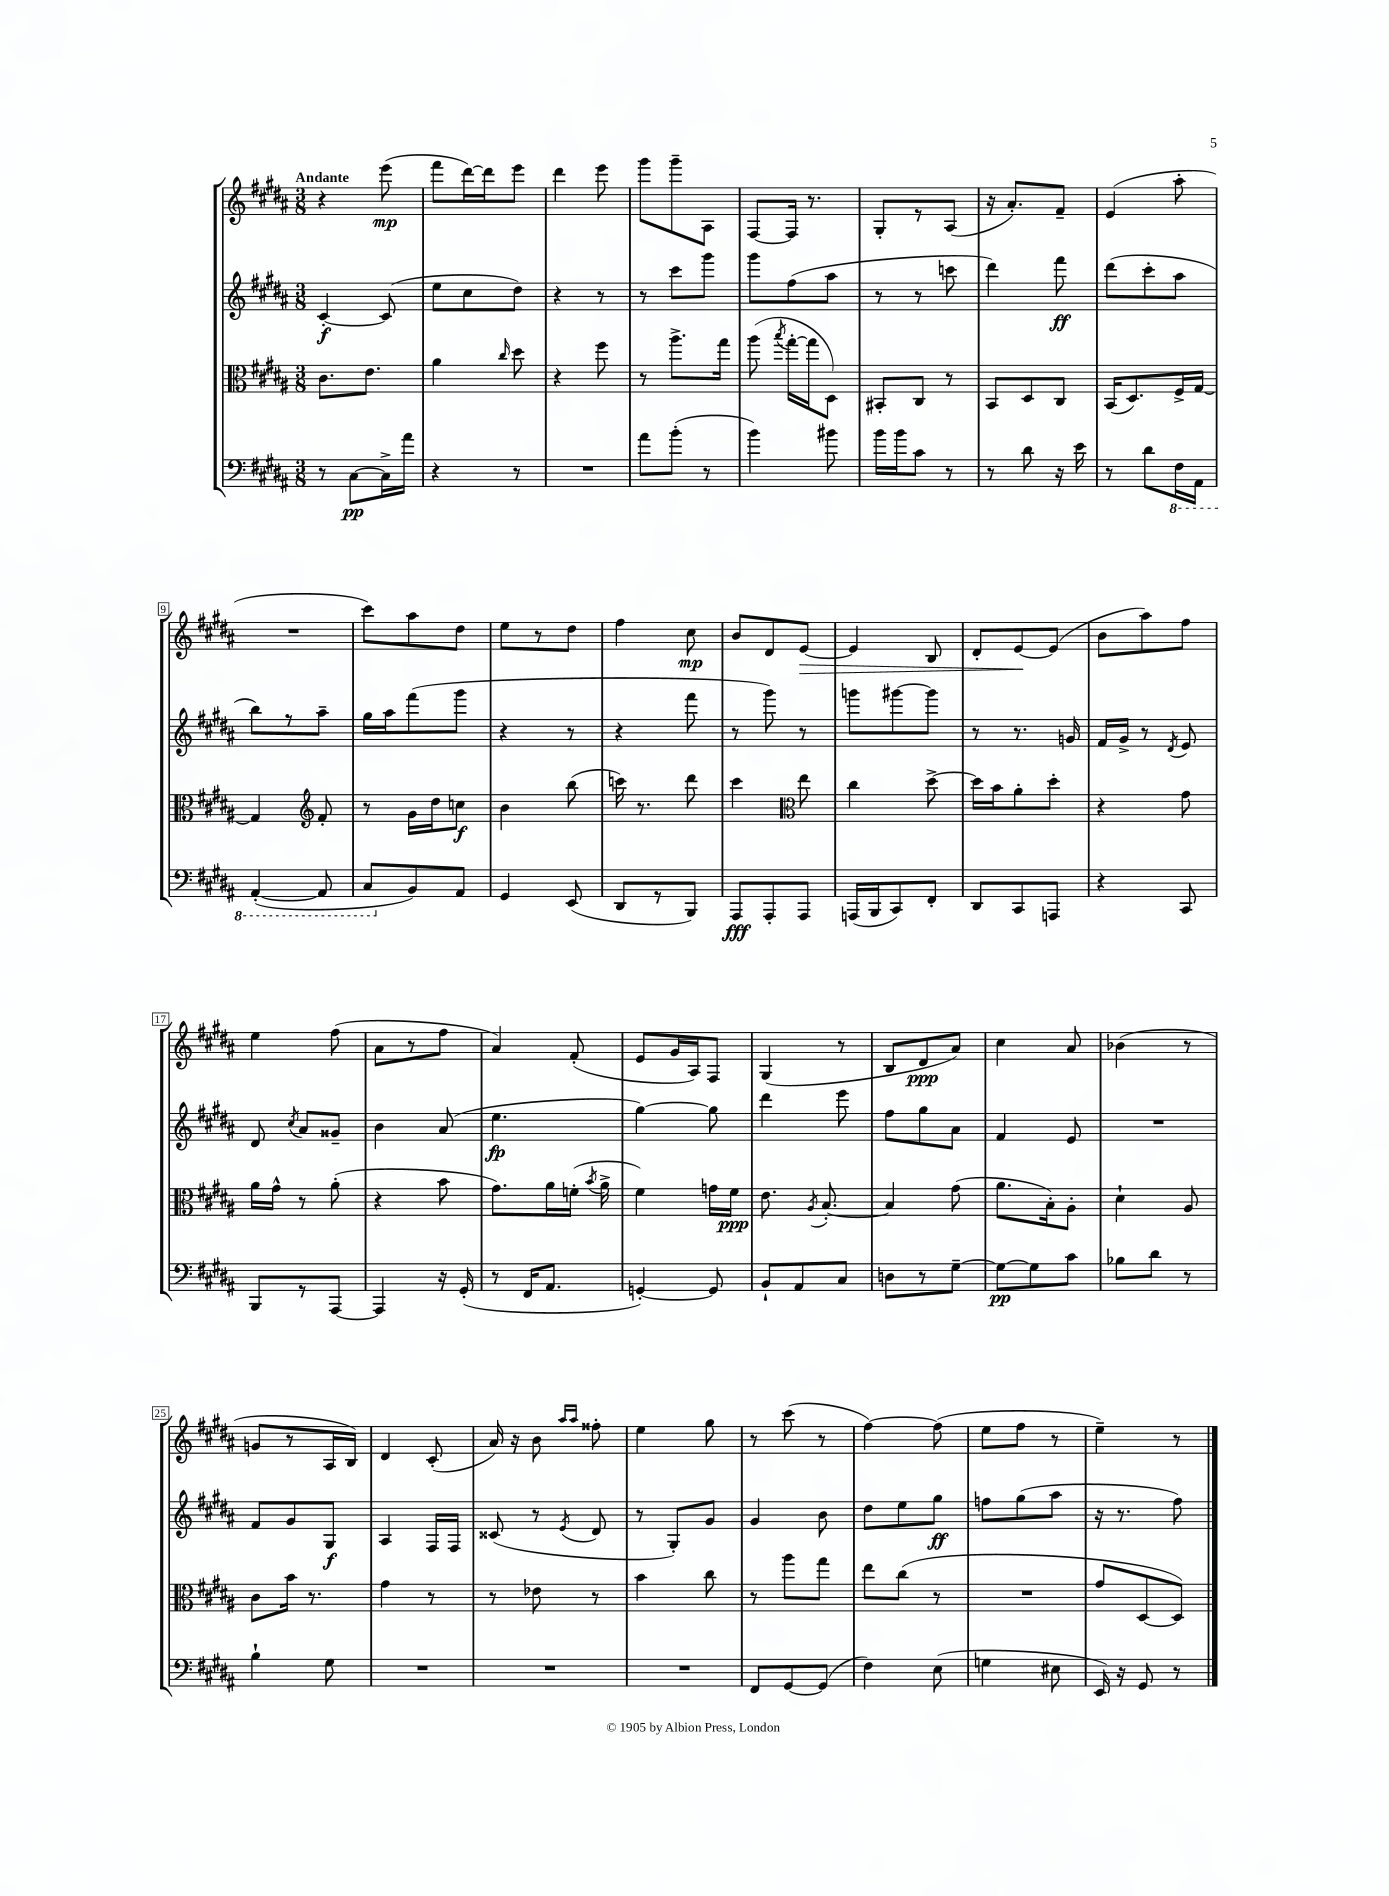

**kern	**kern	**kern	**kern
*staff4	*staff3	*staff2	*staff1
*clefF4	*clefC3	*clefG2	*clefG2
*k[f#c#g#d#a#]	*k[f#c#g#d#a#]	*k[f#c#g#d#a#]	*k[f#c#g#d#a#]
*M3/8	*M3/8	*M3/8	*M3/8
8r	8.c#	[4c#'	4r
[8C#	.	.	.
.	8.e	.	.
16C#^]	.	(8c#]	(8eee
16a#	.	.	.
=	=	=	=
4r	4a#	8ee	8fff#
.	.	8cc#	[16ddd#)
.	.	.	16ddd#]
.	16qqcc#	.	.
8r	8dd#	8dd#)	8eee
=	=	=	=
4.r	4r	4r	4ddd#
.	8ff#	8r	8eee
=	=	=	=
8a#	8r	8r	8ggg#
(8b'	8.aa#^	8ccc#	8ggg#~
8r	.	8ggg#	8A#
.	16gg#	.	.
=	=	=	=
4b)	(8aa#	8ggg#	[8F#
.	8qbb	.	.
.	[16gg#'	(8ff#	16F#]
.	16gg#]	.	8.r
8b#	8D#)	8aa#	.
=	=	=	=
16b	8BB#'	8r	8G#'
16b	.	.	.
8c#	8C#	8r	8r
8r	8r	8ccc	(8A#
=	=	=	=
8r	8BB	4ddd#)	16r
.	.	.	8.a#')
8d#	8D#	.	.
16r	8C#	8fff#	8f#~
16e	.	.	.
=	=	=	=
8r	(16BB	(8ddd#	(4e
.	8.D#)	.	.
8d#	.	8ccc#'	.
16FF#	16F#^	8aa#	8aa#'
16AAA#	[16G#	.	.
=	=	=	=
([4AAA#'	4G#]	8bb)	4.r
.	.	8r	.
*	*clefG2	*	*
8AAA#]	8f#'	8aa#~	.
=	=	=	=
8CC#	8r	16gg#	8ccc#)
.	.	16aa#	.
8BB)	16g#	(8fff#	8aa#
.	16dd#	.	.
8AA#	8cc	8ggg#	8dd#
=	=	=	=
4GG#	4b	4r	8ee
.	.	.	8r
(8EE	(8bb	8r	8dd#
=	=	=	=
8DD#	16ccc)	4r	4ff#
.	8.r	.	.
8r	.	.	.
8BBB)	8ddd#	8fff#	8cc#
=	=	=	=
8AAA#	4ccc#	8r	8b
8AAA#'	.	8ggg#)	8d#
*	*clefC3	*	*
8AAA#	8ee	8r	[8e
=	=	=	=
(16AAA	4cc#	8ggg	4e]
16BBB	.	.	.
8CC#)	.	[8ggg#	.
8FF#'	[8dd#^	8ggg#]	8B
=	=	=	=
8DD#	16dd#]	8r	8d#'
.	16b	.	.
8CC#	8a#'	8.r	[8e
8AAA	8dd#'	.	(8e]
.	.	16g	.
=	=	=	=
4r	4r	16f#	8b
.	.	16g#^	.
.	.	8r	8aa#)
.	.	8qd#	.
8CC#	8g#	8e	8ff#
=	=	=	=
8BBB	16a#	8d#	4ee
.	16g#^^	.	.
.	.	8qcc#	.
8r	8r	8a#	.
[8AAA#	(8a#'	8g##~	(8ff#
=	=	=	=
4AAA#]	4r	4b	8a#
.	.	.	8r
16r	8b	(8a#	8ff#
(16GG#'	.	.	.
=	=	=	=
8r	8.g#)	4.ee	4a#)
16FF#	.	.	.
8.AA#	16a#	.	.
.	(16f'	.	(8f#'
.	8qb	.	.
.	16a#^	.	.
=	=	=	=
[4GG')	4f#)	[4gg#)	8e
.	.	.	16g#
.	.	.	16A#)
8GG]	16g	8gg#]	8F#
.	16f#	.	.
=	=	=	=
8BB`	8.e	4ddd#	(4G#
8AA#	.	.	.
.	8qA#	.	.
.	[8.B'	.	.
8C#	.	8eee	8r
=	=	=	=
8D	4B]	8ff#	8B
8r	.	8gg#	8d#
[8G#~	(8g#	8a#	8a#)
=	=	=	=
8G#_	8.a#	4f#	4cc#
8G#]	.	.	.
.	16B')	.	.
8c#	8A#'	8e	8a#
=	=	=	=
8B-	4d#`	4.r	(4b-
8d#	.	.	.
8r	8A#	.	8r
=	=	=	=
4B`	8c#	8f#	8g
.	16b	8g#	8r
.	8.r	.	.
8G#	.	8G#	16A#
.	.	.	16B)
=	=	=	=
4.r	4g#	4A#	4d#
.	8r	16F#	(8c#'
.	.	16F#	.
=	=	=	=
4.r	8r	(8c##	16a#)
.	.	.	16r
.	8e-	8r	8b
.	.	.	16qqaa#
.	.	8qe	16qqaa#
.	8r	8d#	8ff##'
=	=	=	=
4.r	4b	8r	4ee
.	.	8G#')	.
.	8cc#	8g#	8gg#
=	=	=	=
8FF#	8r	4g#	8r
[8GG#	8aa#	.	(8ccc#
(8GG#]	8gg#	8b	8r
=	=	=	=
4F#)	8ee	8dd#	[4ff#)
.	(8cc#	8ee	.
(8E	8r	8gg#	(8ff#]
=	=	=	=
4G	4.r	8ff	8ee
.	.	(8gg#	8ff#
8E#	.	8aa#	8r
=	=	=	=
16EE)	8g#	16r	4ee~)
16r	.	8.r	.
8GG#	[8D#	.	.
8r	8D#])	8ff#)	8r
==	==	==	==
*-	*-	*-	*-
